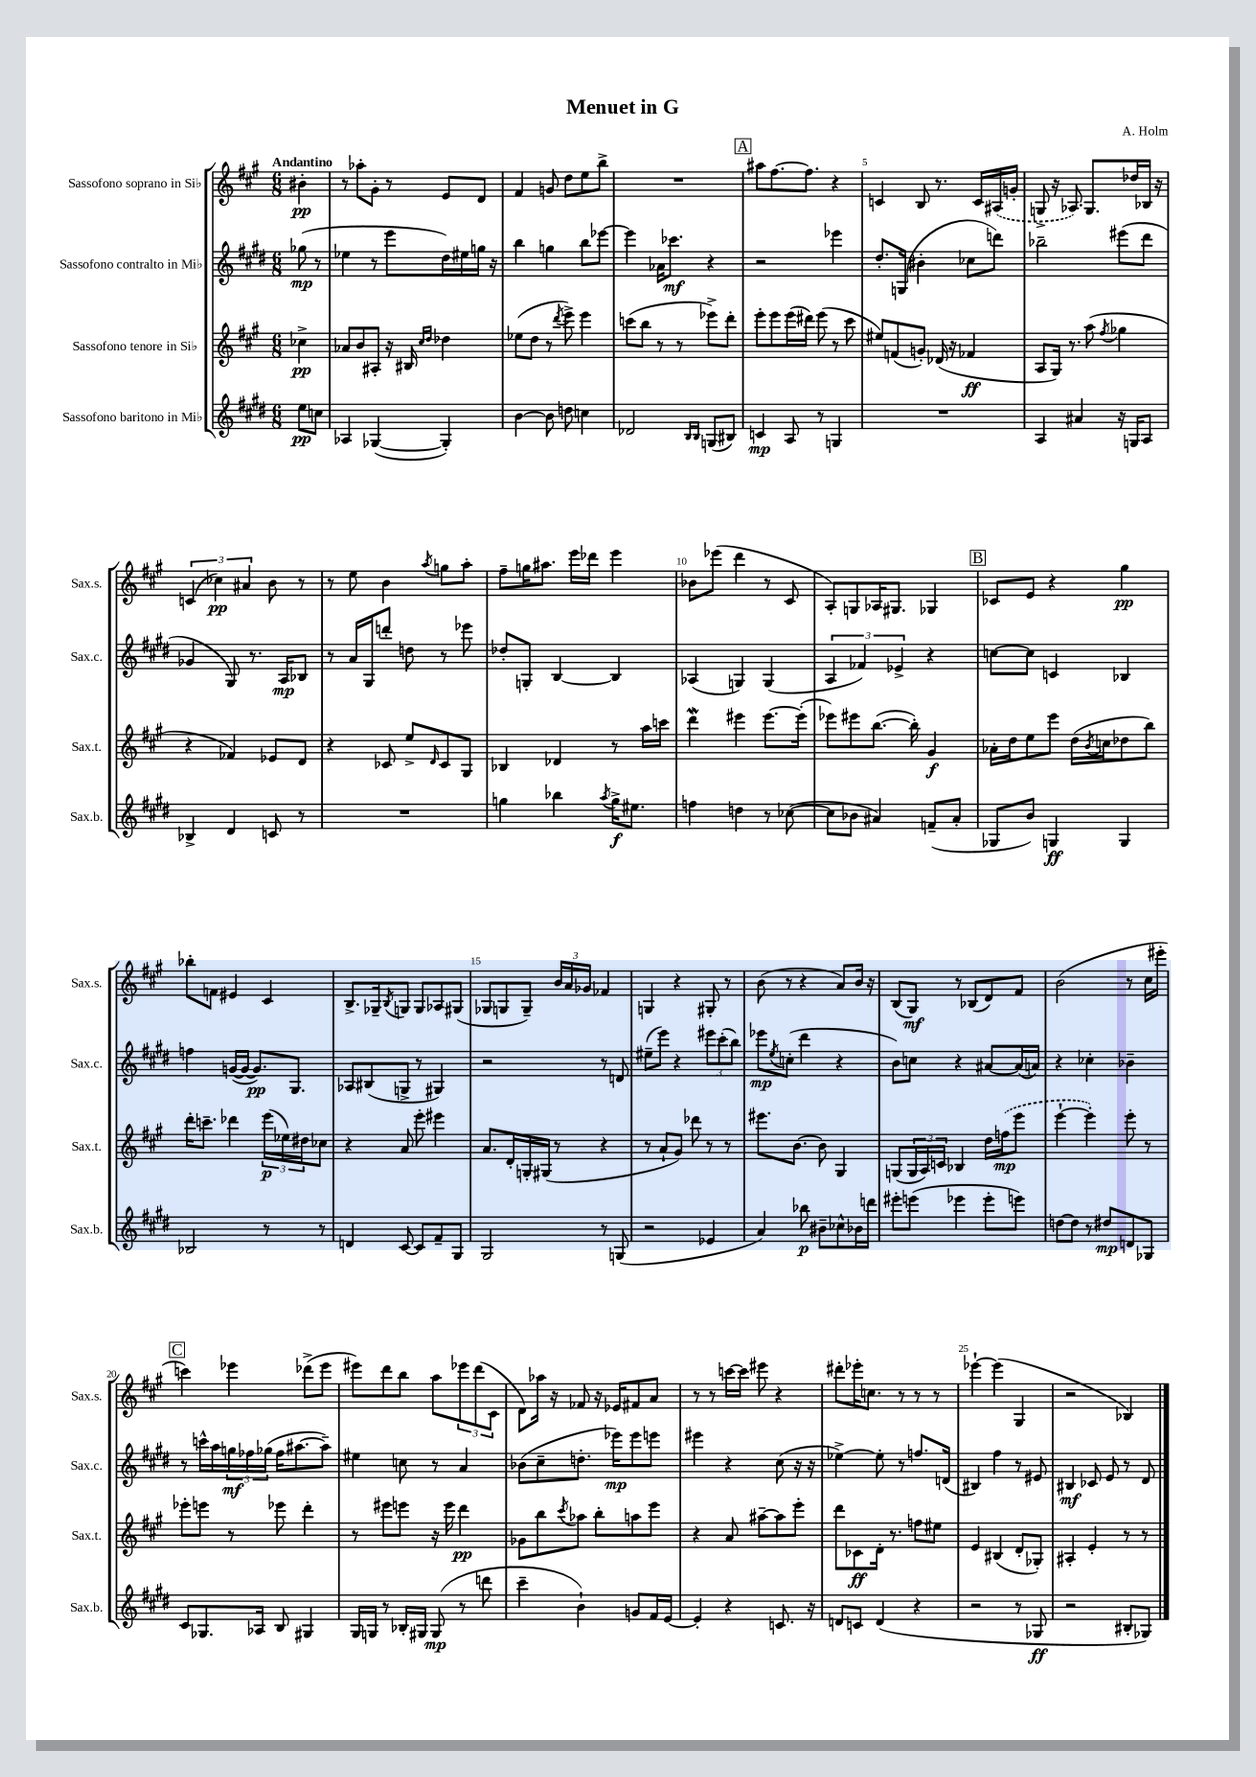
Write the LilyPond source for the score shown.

\header { title = "Menuet in G" composer = "A. Holm" }
<<
\new StaffGroup <<
\new Staff = "s0" \with { instrumentName = "Sassofono soprano in Sib" shortInstrumentName = "Sax.s." } {
    \clef treble \key a \major \numericTimeSignature \time 6/8 \partial 4 \tempo "Andantino"
    bis'4-.\pp |
    r8 aes''8-. gis'8-. r8 e'8 d'8 |
    fis'4 g'8 d''8 e''8 b''8-> |
    R2. |
    \mark \markup { \box "A" } ais''8 fis''8.~ fis''8. r4 |
    c'4 b8 r8. c'16 \once \slurDashed ais16( g'16-. |
    g8-> r16 aes8.) g8. des''16 bes16 r16 |
    \tuplet 3/2 { c'4( ces''4\pp) ais'4 } b'8 r8 |
    r8 e''8 b'4 \acciaccatura { a''8 } g''8 a''8-. |
    fis''8-- g''16 ais''8. e'''16 des'''16 e'''4 |
    bes'8 ees'''8( d'''4 r8 cis'8 |
    a8-.) g8 aes16 gis8. ges4 |
    \mark \markup { \box "B" } ces'8 e'8 r4 gis''4\pp |
    bes''8-. f'8 eis'4 cis'4 |
    b8.-> ges16-- \acciaccatura { b8 } g8 g8 aes8 gis8( |
    ges8 g8 g8--) \tuplet 3/2 { b'16 a'16 ges'16 } fes'4 |
    g4 r4 gis8-. r8 |
    b'8( r8 r4 a'8) b'16 r16 |
    b8( gis8\mf) r8 bes8( d'8) fis'8 |
    b'2( r8 cis''16 eis'''16-. |
    \mark \markup { \box "C" } c'''4) ees'''4 des'''8->( ees'''8 |
    eis'''8) d'''8 b''8 a''8 \tuplet 3/2 { ees'''8 d'''8( cis'8 } |
    d'8) aes''16 r16 fes'8 r16 ees'16 fis'8 a'8 |
    r8 r8 c'''16~ c'''16 eis'''8 r4 |
    dis'''8-. ees'''16-. c''8. r8 r8 r8 |
    ees'''4~-! ees'''4( gis4 |
    r2 bes4) \bar "|." |
}
\new Staff = "s1" \with { instrumentName = "Sassofono contralto in Mib" shortInstrumentName = "Sax.c." } {
    \clef treble \key e \major \numericTimeSignature \time 6/8 \partial 4
    ges''8\mp( r8 |
    ees''4 r8 e'''8 dis''16) eis''16 g''16 r16 |
    b''4 g''4 b''8 ees'''8~ |
    ees'''4 aes'16 ces'''8.\mf r4 |
    \mark \markup { \box "A" } r2 ees'''4 |
    dis''8.-. g16( bis'4-. ces''8 d'''8) |
    bes''2-- eis'''8( dis'''8 |
    ges'4 gis8) r8. a16\mp bes8 |
    r8 a'16 gis16 d'''8-. d''8 r8 ees'''8 |
    des''8-. g8-. b4~ b4 |
    aes4( g4) g4( |
    \tuplet 3/2 { a4 fes'4) ees'4-> } r4 |
    \mark \markup { \box "B" } c''8~ c''8 c'4 bes4 |
    f''4 g'16~( g'16~ g'8.\pp) gis8. |
    aes8 bis8( g8-> r8 gis4) |
    r2 r8 d'8 |
    eis''8--( e'''8) r4 \tuplet 3/2 { eis'''8 cis'''8-.( b''8) } |
    ees'''8\mp \acciaccatura { e''8 } c''8-.( dis'''4 r4 |
    b'8) c''8 r4 ais'8~ ais'16( a'16) |
    r4 ces''4-. bes'4-- |
    \mark \markup { \box "C" } r8 c'''16-^ a''16 \tuplet 3/2 { g''16\mf fes''16 ges''16( } fes''16 ais''8.~ ais''8--) |
    eis''4 c''8 r8 a'4 |
    bes'8( cis''8-- d''8.-. ees'''16\mp) ees'''8 e'''8 |
    eis'''4 r4 cis''8( r16 r16 |
    ees''4~->) ees''8-. r8 f''8. d'16( |
    bis4) fis''4 r8 eis'8 |
    bis4\mf ces'8 e'8 r8 dis'8 \bar "|." |
}
\new Staff = "s2" \with { instrumentName = "Sassofono tenore in Sib" shortInstrumentName = "Sax.t." } {
    \clef treble \key a \major \numericTimeSignature \time 6/8 \partial 4
    ces''4->\pp |
    aes'8 b'8 ais8-. r16 bis16 \grace { cis''16 d''16 } des''4 |
    ees''8( d''8 r8 \acciaccatura { d'''8 } e'''8->) e'''4 |
    c'''8( b''8 r8 r8 ees'''8->) d'''8-. |
    \mark \markup { \box "A" } e'''8-. e'''8 e'''16( dis'''16) e'''8( r8 cis'''8 |
    eis''8) f'8( g'8-.) des'16( r16 fes'4\ff |
    a8 gis16) r8. a''8( \acciaccatura { fis''8 } ges''4 |
    r4 fes'4) ees'8 d'8 |
    r4 ces'8 e''8-> \grace { d'16 } ces'8 gis8 |
    bes4 des'4 r8 a''16 c'''16 |
    d'''4\mordent eis'''4 eis'''8.~ eis'''16-.( |
    ees'''8) eis'''8 b''8.~( b''16-.) gis'4\f |
    \mark \markup { \box "B" } aes'16-. d''16 e''8 e'''8 d''16( \acciaccatura { b'8 } c''16 des''8 b''8) |
    d'''16-. c'''8.-- des'''4 \tuplet 3/2 { e'''16\p( ees''16) dis''16 } ces''8 |
    r4 a'8 e'''8-. eis'''4 |
    a'8. d'16-. g16-. gis16( r8 r4 |
    r8 a'8-! gis'8) des'''8 r8 r8 |
    eis'''8. b'8.~ b'8 gis4 |
    g8( \tuplet 3/2 { g16 a16) c'16 } bes4 d''16 \once \slurDashed f''16\mp( e'''8 |
    e'''4~-! e'''4-.) e'''8-. r8 |
    \mark \markup { \box "C" } ees'''8-. e'''8 r8 ees'''8 d'''4-. |
    r8 eis'''8 e'''8 r16 e'''16 d'''4\pp |
    ges'8 b''8 \acciaccatura { cis'''8 } aes''8 b''8-. a''8 e'''8 |
    r4 a'8 ais''8~-- ais''8 e'''8-. |
    d'''8 ces'8\ff d'16-. r8. f''8 eis''8 |
    e'4 bis4( d'8-. ges8-.) |
    ais4-. e'4-. r8 r8 \bar "|." |
}
\new Staff = "s3" \with { instrumentName = "Sassofono baritono in Mib" shortInstrumentName = "Sax.b." } {
    \clef treble \key e \major \numericTimeSignature \time 6/8 \partial 4
    e''8\pp c''8 |
    aes4 ges4~( ges4-.) |
    b'4~ b'8 d''8 c''4 |
    des'2 \grace { b16 b16 } g8( bis8) |
    \mark \markup { \box "A" } c'4\mp a8 r8 g4 |
    R2. |
    a4 ais'4 r16 g16 a8 |
    bes4-> dis'4 c'8 r8 |
    R2. |
    g''4 bes''4 \acciaccatura { a''8 } g''16->\f eis''8. |
    f''4 d''4 r8 ces''8~( |
    ces''8 bes'8 ais'4) f'8--( ais'8-. |
    \mark \markup { \box "B" } ges8 b'8) g4\ff g4 |
    bes2 r8 r8 |
    d'4 cis'8~ cis'8 fis'8-- gis8 |
    gis2 r8 g8( |
    r2 ees'4 |
    a'4) bes''8\p bis'8-- ces''8-^ bes'16 d'''16 |
    eis'''8-. e'''8( ees'''4 ees'''8-. e'''8) |
    d''8~ d''8 r8 dis''8\mp d'8 ges8 |
    \mark \markup { \box "C" } cis'8 ges8. aes16 b8 gis4 |
    gis16 g16 r8 bes16-. gis16 gis8\mp( r8 d'''8 |
    cis'''4-- b'4-!) g'8 fis'16 e'16~ |
    e'4-. r4 c'8. r16 |
    d'8 c'8 d'4( r4 |
    r2 r8 ges8\ff |
    r2 bis8-. ges8) \bar "|." |
}
>>
>>
\layout { \context { \Score \override BarNumber.break-visibility = ##(#f #t #t) barNumberVisibility = #(every-nth-bar-number-visible 5) } }
